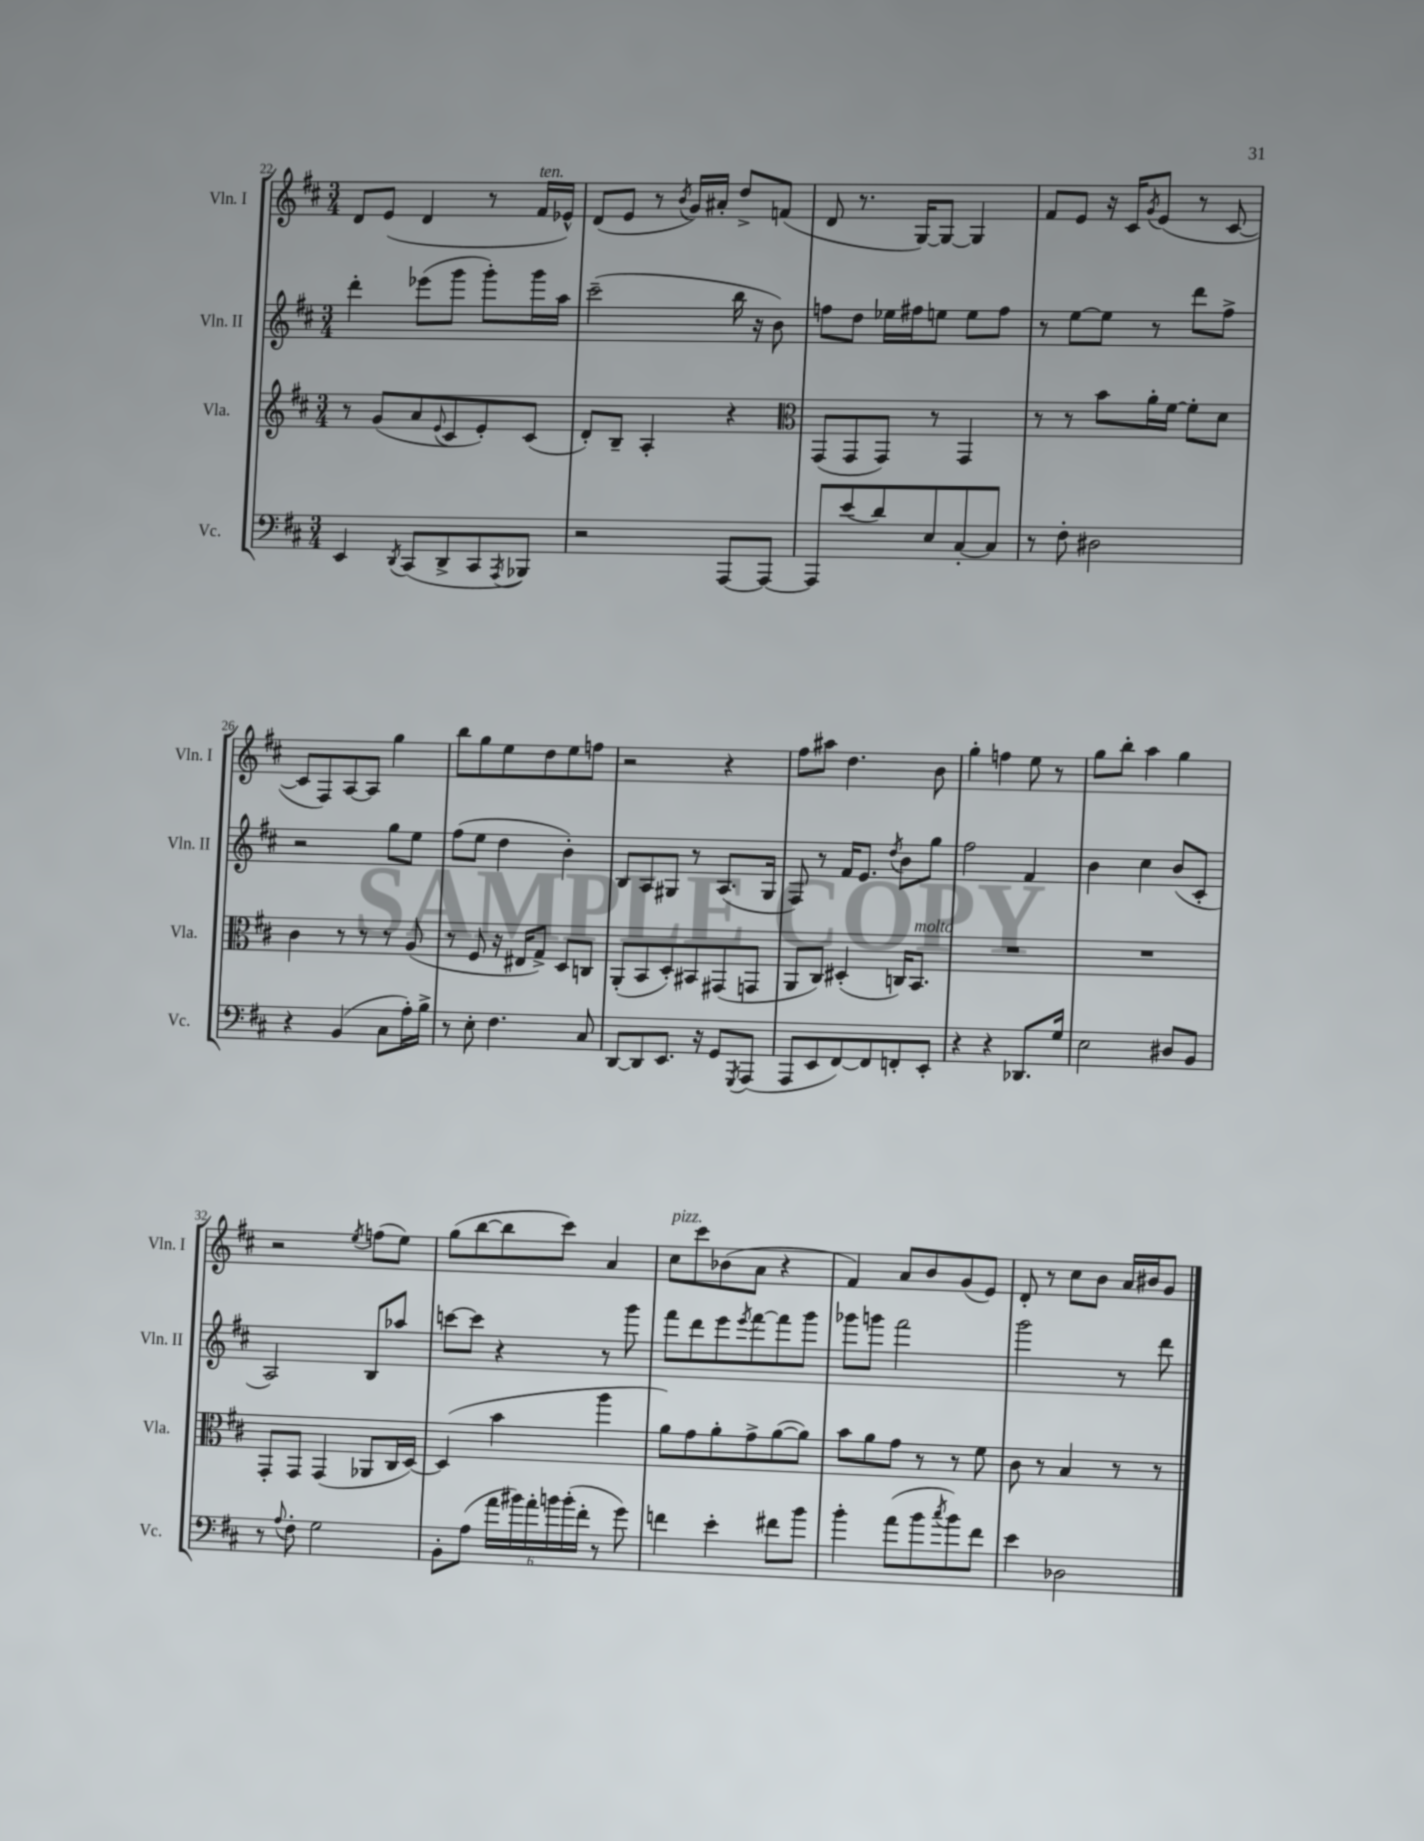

**kern	**kern	**kern	**kern
*part4	*part3	*part2	*part1
*staff4	*staff3	*staff2	*staff1
*I"Vc.	*I"Vla.	*I"Vln. II	*I"Vln. I
*I'Vc.	*I'Vla.	*I'Vln. II	*I'Vln. I
*clefF4	*clefG2	*clefG2	*clefG2
*k[f#c#]	*k[f#c#]	*k[f#c#]	*k[f#c#]
*M3/4	*M3/4	*M3/4	*M3/4
=22	=22	=22	=22
4EE/	8r	4ddd'\	8d/L
.	(8g/L	.	(8e/J
8qDD/	.	.	.
(8CC#/L	8a/	(8eee-X\L	4d/
.	8qqe/	.	.
8DD^/	8c#/	8ggg\J	.
8CC#/	8e'/)	8ggg'\L)	8r
8qAAA/	.	.	.
!	!	!	!LO:TX:a:i:t=ten.
8BBB-X/J)	(8c#/J	16ggg\L	16f#/LL
.	.	16aa\JJ	16e-X^^/JJ)
=23	=23	=23	=23
2r	8d'/L)	(2ccc#~\	(8d/L
.	8B~/J	.	8e/J
.	4A'/	.	8r
.	.	.	8qb/
.	.	.	16g/LL)
.	.	.	16a#X'/JJ
[8AAA/L	4r	16bb\	8dd^/L
.	.	16r	.
8AAA/J_	.	8b\)	(8fn/J
=24	=24	=24	=24
*	*clefC3	*	*
8AAA/L]	(8GG/L	8ffn\L	8d/
(8e/	8GG/	8dd\J	8.r
8d/)	8GG/J)	16ee-X\LL	.
.	.	16ff#X\J	[16G/KL)
8E/	8r	8een\J	8G/J_
[8C#'/	4GG/	8ee\L	4G/]
8C#/J]	.	8ff#\J	.
=25	=25	=25	=25
8r	8r	8r	8f#/L
8F#'\	8r	[8ee\L	8e/J
2D#X\	8b\L	8ee\J]	16r
.	.	.	16c#/KL
.	.	.	8qg/
.	16a'\L	8r	(8e/J
.	[16f#\JJ	.	.
.	8f#'\L]	8ddd\L	8r
.	8d\J	8ff#^\J	[8c#/
!!LO:LB:g=z
=26	=26	=26	=26
4r	4c#\	2r	8c#/L]
.	.	.	8F#/)
(4BB/	8r	.	[8A/
.	8r	.	8A/J]
8C#\L	8r	8gg\L	4gg\
16A'\L)	(8A/	8ee\J	.
16B^\JJ	.	.	.
=27	=27	=27	=27
8r	8r	(8ff#\L	8bb\L
8E'\	8F#/	8ee\J	8gg\
4.F#\	16r	4dd\	8ee\
.	16E#X/KL	.	.
.	8G^/J)	.	8dd\
.	8D/L	4b'\)	8ee\
8C#/	8Cn/J	.	8ffn\J
=28	=28	=28	=28
[8DD/L	(8AA'/L	8B/L	2r
8DD/]	8BB/	8A/	.
8.EE/J	8D'/)	8G#X/J	.
.	8BB#X/	8r	.
16r	.	.	.
8GG/L	(8GG#X/	(8.A/L	4r
8qGGG/	.	.	.
(8AAA/J	8GGn/J	.	.
.	.	16G#/Jk	.
=29	=29	=29	=29
8AAA/L	8AA/L	8F#/)	8ff#\L
8EE/	8C#/J)	8r	8aa#X\J
[8FF#/)	(4D#X'/	16f#/KL	4.dd\
.	.	8.e/J	.
8FF#/]	.	.	.
.	.	8qdd/	.
8FFn'/	16Cn/KL)	8b\L	.
!	!LO:TX:a:i:t=molto	!	!
.	8.BB/J	.	.
8EE'/J	.	8gg\J	8b\
=30	=30	=30	=30
4r	2.r	2ff#\	4gg'\
4r	.	.	4ffn\
8.DD-X/L	.	4f#/	8ee\
.	.	.	8r
16G/Jk	.	.	.
=31	=31	=31	=31
2E\	2.r	4b\	8gg\L
.	.	.	8bb'\J
.	.	4cc#\	4aa\
8D#X/L	.	(8b/L	4gg\
8BB/J	.	8c#'/J	.
!!LO:LB:g=z
=32	=32	=32	=32
8r	8GG'/L	2A/)	2r
8qqA/	.	.	.
8F#'\	8GG/J	.	.
2G\	(4GG/	.	.
.	.	.	8qee/
.	8AA-X/L	8B/L	(8ffn\L
.	16C#/L	8aa-X/J	8ee\J)
.	[16D/JJ)	.	.
=33	=33	=33	=33
8BB'\L	(4D/]	[8cccn\L	(8gg\L
(8A\J	.	8ccc\J]	[8bb\
24a\LL	4b\	4r	8bb\]
24b#X\)	.	.	.
24a'\	.	.	.
24bn\	.	.	8ccc#\J)
(24b'\	.	.	.
24f#'\JJ	.	.	.
8r	4aa\	8r	4a/
8g\)	.	8ggg\	.
=34	=34	=34	=34
!	!	!	!LO:TX:a:i:t=pizz.
4fn\	8a\L)	8fff#\L	8cc#\L
.	8g\	8ddd\	8ccc#\
4e'\	8a'\	8eee\	(8b-X\
.	.	8qeee/	.
.	8g^\	[8fff#\	8a\J
8f#X\L	([8a\	8fff#\]	4r
8b\J	8a\J])	8ggg\J	.
=35	=35	=35	=35
4b'\	8b\L	8ggg-X\L	4f#/)
.	8a\	8gggn\J	.
(8a\L	8g\J	2fff#\	8a/L
8b\	8r	.	8b/
8qcc#/	.	.	.
8b\)	8r	.	(8g/
8f#\J	8f#\	.	8e/J)
=36	=36	=36	=36
4e\	8c#\	2ggg\	8d'/
.	8r	.	8r
2D-X\	4B/	.	8cc#\L
.	.	.	8b\J
.	8r	8r	16a/LL
.	.	.	16b#X/J
.	8r	8ddd\	8g/J
==	==	==	==
*-	*-	*-	*-
